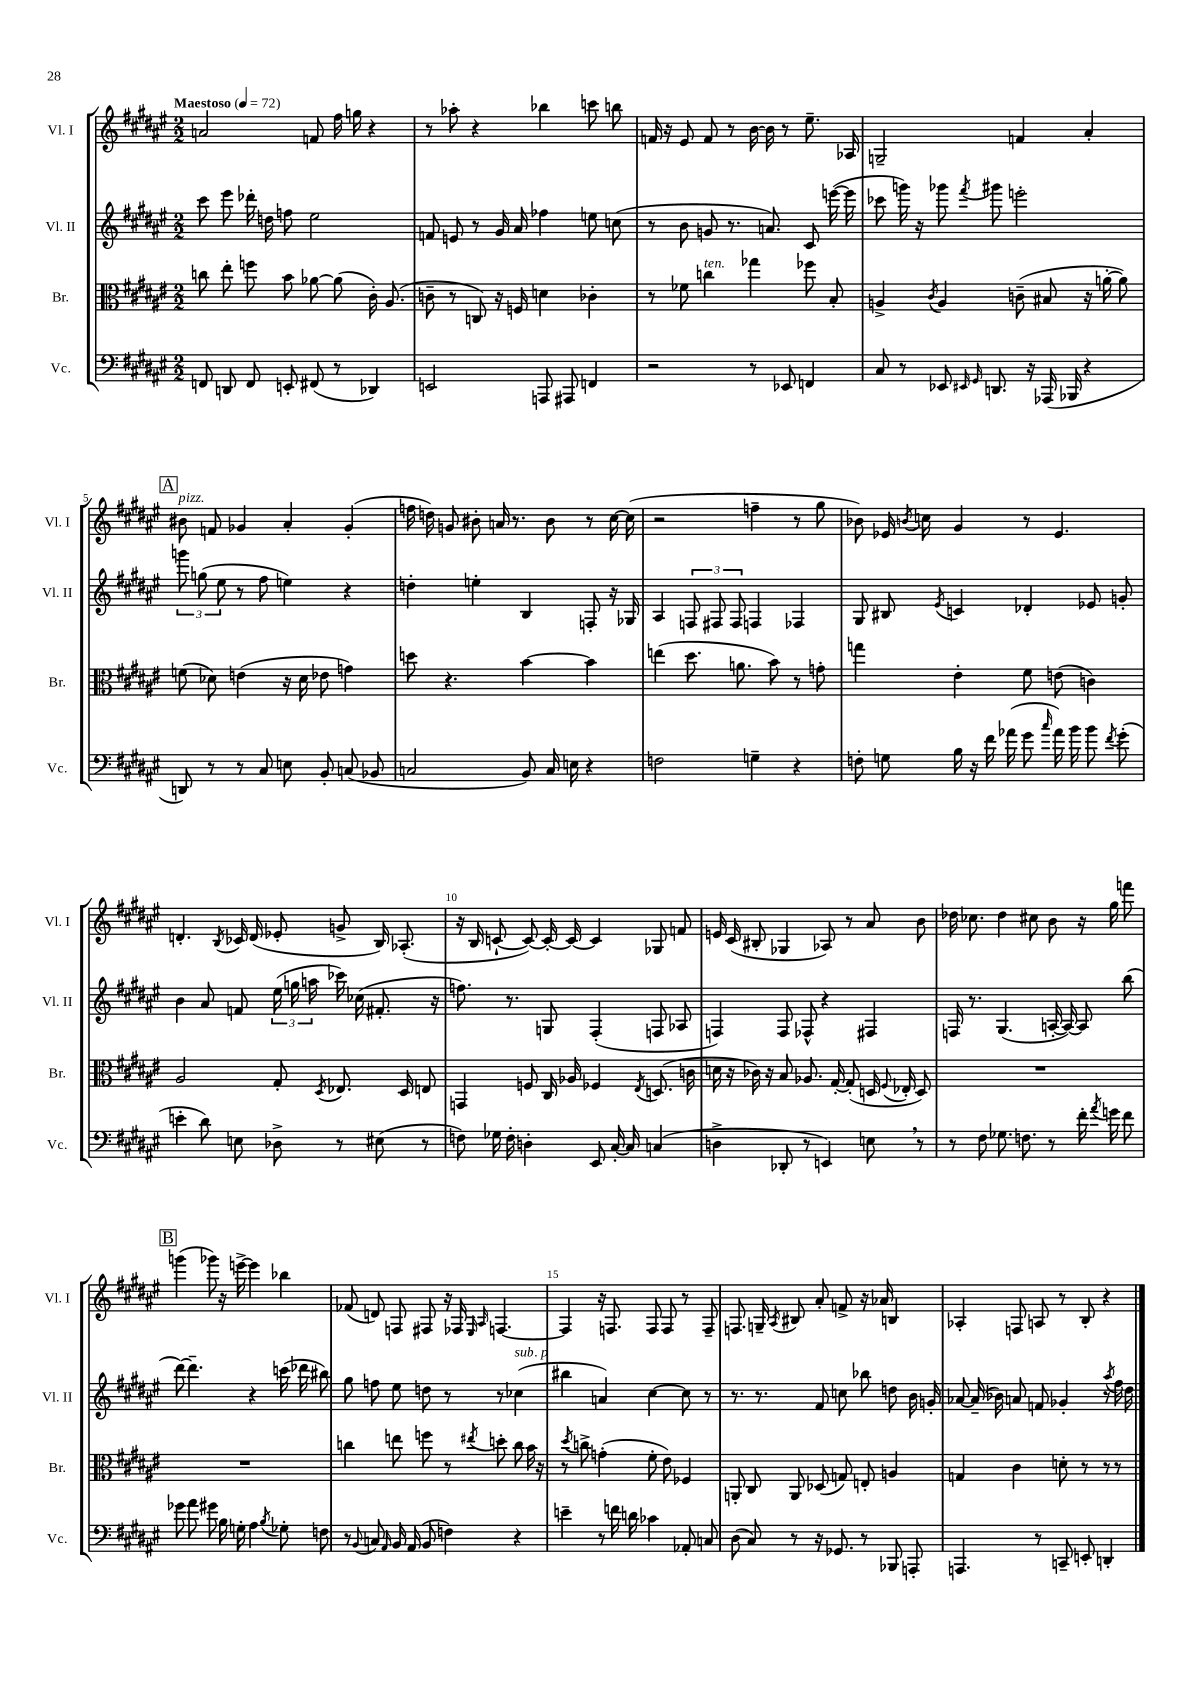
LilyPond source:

<<
\new StaffGroup <<
\new Staff = "s0" \with { instrumentName = "Vl. I" shortInstrumentName = "Vl. I" } {
    \clef treble \key fis \major \numericTimeSignature \time 2/2 \tempo "Maestoso" 4 = 72
    \autoBeamOff a'2 f'8 fis''16 g''16 r4 |
    r8 aes''8-. r4 bes''4 c'''8 b''8 |
    f'16 r16 eis'8 f'8 r8 b'16~ b'16 r8 eis''8.-- aes16 |
    g2-- f'4 ais'4-. |
    \mark \markup { \box "A" } bis'8^\markup { \italic "pizz." } f'8 ges'4 ais'4-. ges'4-.( |
    f''16 d''16) g'8 bis'8-. a'16 r8. bis'8 r8 cis''16~ cis''16( |
    r2 f''4-- r8 gis''8 |
    bes'8) ees'16 \acciaccatura { b'8 } c''16 gis'4 r8 ees'4. |
    d'4.-. \acciaccatura { b8 } ces'16 d'16( ees'8-. g'8-> b16) aes8.-.( |
    r16 b16 c'8~-! c'8~) c'16~-. c'16~ c'4 ges8 f'8 |
    e'16 cis'16( bis8-. ges4 aes8) r8 ais'8 b'8 |
    des''16 ces''8. des''4 cis''8 b'8 r16 gis''16 f'''8 |
    \mark \markup { \box "B" } g'''4( ges'''8) r16 e'''16~-> e'''4 bes''4 |
    fes'8( d'8) f8 fis8 r16 fes16 \grace { eis16 ais16 } f4.~ |
    f4 r16 f8. f8 f8 r8 f8-- |
    f8. g16-- \acciaccatura { ais8 } bis8 ais'8-. f'8-> r16 aes'16 b4 |
    aes4-. f8 a8 r8 b8-. r4 \bar "|." |
}
\new Staff = "s1" \with { instrumentName = "Vl. II" shortInstrumentName = "Vl. II" } {
    \clef treble \key fis \major \numericTimeSignature \time 2/2
    \autoBeamOff cis'''8 eis'''8 des'''16-. d''16 f''8 eis''2 |
    f'8 e'8 r8 gis'16 ais'16 fes''4 e''8 c''8( |
    r8 b'8 g'8 r8. a'8.) cis'8 e'''16~( e'''16 |
    ces'''8 g'''16) r16 ges'''8 \acciaccatura { fis'''8 } gis'''8 e'''2-. |
    \mark \markup { \box "A" } \tuplet 3/2 { g'''8 g''8( eis''8 } r8 fis''8 e''4) r4 |
    d''4-. e''4-. b4 f8-. r16 ges16 |
    ais4 \tuplet 3/2 { f8 fis8 fis8 } f4 fes4 |
    gis8 bis8 \acciaccatura { eis'8 } c'4 des'4-. ees'8 g'8-. |
    b'4 ais'8 f'8 \tuplet 3/2 { eis''16( g''16 a''16 } ces'''16) ces''16( fis'8.-. r16 |
    f''8.) r8. g8 fis4-.( f8 aes8 |
    f4) f8 fes8-^ r4 fis4 |
    f16 r8. gis4.( a16~-. a16~) a8 b''8( |
    \mark \markup { \box "B" } dis'''8~) dis'''4.-- r4 c'''16( des'''16 bis''8) |
    gis''8 f''8 eis''8 d''8 r8 r8 ces''4^\markup { \italic "sub. p" }( |
    bis''4 a'4) cis''4~ cis''8 r8 |
    r8. r8. fis'8 c''8 bes''8 d''8 b'16 g'16-. |
    aes'8~ aes'16--( bes'16) a'8 f'8 ges'4-. r8 \acciaccatura { ais''8 } fis''16 dis''16 \bar "|." |
}
\new Staff = "s2" \with { instrumentName = "Br." shortInstrumentName = "Br." } {
    \clef alto \key fis \major \numericTimeSignature \time 2/2
    \autoBeamOff c''8 eis''8-. f''8 b'8 aes'8~ aes'8( cis'16-.) ais8.( |
    c'8-- r8 c8) r16 f16 d'4 ces'4-. |
    r8 fes'8 c''4^\markup { \italic "ten." } ges''4 fes''8 b8-. |
    a4-> \acciaccatura { cis'8 } a4 c'8--( bis8 r16 a'16~-. a'8) |
    \mark \markup { \box "A" } f'8( des'8) e'4( r16 des'16 ees'8 g'4) |
    d''8 r4. b'4~ b'4 |
    e''4( dis''8. a'8. b'8) r8 g'8-. |
    g''4 eis'4-. fis'8 e'8( c'4) |
    ais2 gis8-. \acciaccatura { dis8 } ees8. dis16 e8 |
    g,4 f8 cis16 aes16 fes4 \acciaccatura { eis8 } d8.( c'16 |
    d'16 r16 ces'16) r16 b8 aes8. gis16~-. gis8-.( d16 \appoggiatura { fis8 } ees16-. d8) |
    R1 |
    \mark \markup { \box "B" } R1 |
    c''4 e''8 f''8 r8 \acciaccatura { eis''8 } d''8-. c''8 b'16 r16 |
    r8 \acciaccatura { dis''8 } c''8-> g'4-.( fis'8-. eis'8) fes4 |
    a,8-. cis8 a,8 des8( g8) e8-. a4 |
    g4 cis'4 d'8-. r8 r8 r8 \bar "|." |
}
\new Staff = "s3" \with { instrumentName = "Vc." shortInstrumentName = "Vc." } {
    \clef bass \key fis \major \numericTimeSignature \time 2/2
    \autoBeamOff f,8 d,8 f,8 e,8-. fis,8( r8 des,4) |
    e,2 a,,8 ais,,8 f,4 |
    r2 r8 ees,8 f,4 |
    cis8 r8 ees,8 \grace { eis,16 gis,16 } d,8. r16 aes,,16( bes,,16 r4 |
    \mark \markup { \box "A" } d,8) r8 r8 cis8 e8 b,8-. c8( bes,8 |
    c2 b,8) c16 e16 r4 |
    f2 g4-- r4 |
    f8-. g8 b16 r16 fis'16 aes'16( gis'8 \grace { cis''16 } aes'16) b'16 b'8 \acciaccatura { fis'8 } gis'8-.( |
    e'4-. dis'8) e8 des8-> r8 eis8( r8 |
    f8) ges16 f16-. d4-. eis,8 cis16~-. cis16 c4( |
    d4-> des,8-. r8 e,4) e8 \breathe r8 |
    r8 fis8 ges8. f8. r8 fis'16-. \acciaccatura { ais'8 } g'16 fis'8 |
    \mark \markup { \box "B" } ges'8 ais'8 gis'8 b16 g16-. ais4 \acciaccatura { b8 } ges8-. f8 |
    r8 \appoggiatura { b,8 } c8 \grace { ais,16 } b,16 ais,16( b,8 f4) r4 |
    e'4-- r8 f'16 d'16 ces'4 aes,8-. c8 |
    dis8( cis8) r8 r16 ges,8. r8 bes,,8 a,,8-. |
    a,,4. r8 c,8-- e,8-. d,4-. \bar "|." |
}
>>
>>
\layout { \context { \Score \override BarNumber.break-visibility = ##(#f #t #t) barNumberVisibility = #(every-nth-bar-number-visible 5) } }
